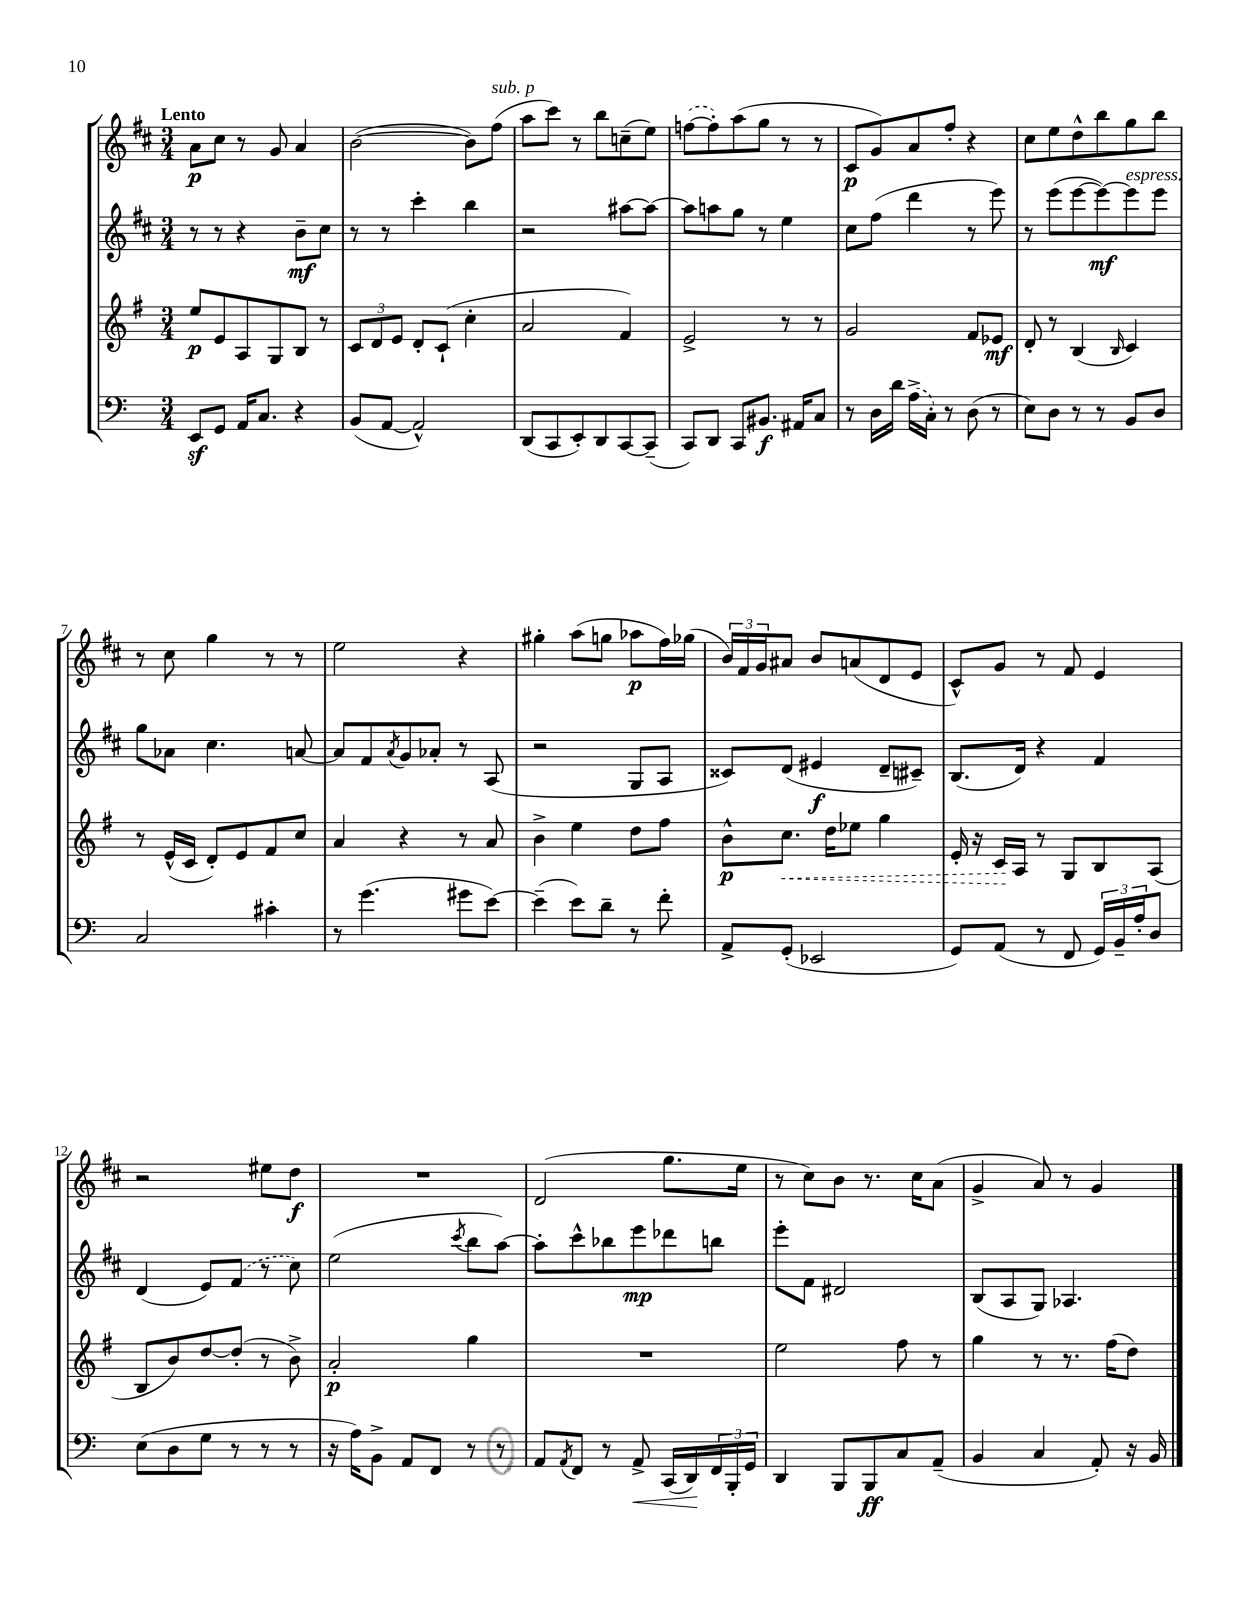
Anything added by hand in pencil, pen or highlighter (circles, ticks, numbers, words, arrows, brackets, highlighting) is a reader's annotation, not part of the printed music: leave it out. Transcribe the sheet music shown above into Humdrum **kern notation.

**kern	**kern	**kern	**kern
*staff4	*staff3	*staff2	*staff1
*clefF4	*clefG2	*clefG2	*clefG2
*k[]	*k[f#]	*k[f#c#]	*k[f#c#]
*M3/4	*M3/4	*M3/4	*M3/4
8EE	8ee	8r	8a
8GG	8e	8r	8cc#
16AA	8A	4r	8r
8.C	.	.	.
.	8G	.	8g
4r	8B	8b~	4a
.	8r	8cc#	.
=	=	=	=
(8BB	12c	8r	([2b
.	12d	.	.
[8AA	.	8r	.
.	12e	.	.
2AA^^])	8d'	4ccc#'	.
.	(8c`	.	.
.	4cc'	4bb	8b])
.	.	.	(8ff#
=	=	=	=
(8DD	2a	2r	8aa
8CC	.	.	8ccc#)
8EE')	.	.	8r
8DD	.	.	8bb
[8CC	4f#)	[8aa#	(8cc~
(8CC~]	.	8aa#_	8ee)
=	=	=	=
8CC)	2e^	8aa#]	([8ff
8DD	.	8aa	8ff'])
8CC	.	8gg	(8aa
8.BB#	.	8r	8gg
.	8r	4ee	8r
16AA#	.	.	.
8C	8r	.	8r
=	=	=	=
8r	2g	8cc#	8c#
16D	.	(8ff#	8g)
16d	.	.	.
(16A^	.	4ddd	8a
16C')	.	.	.
8r	.	.	8ff#'
(8D	8f#	8r	4r
8r	8e-	8eee)	.
=	=	=	=
8E)	8d'	8r	8cc#
8D	8r	(8eee	8ee
8r	(4B	[8eee	8dd^^
8r	.	8eee_)	8bb
.	16qqB	.	.
8BB	4c)	8eee]	8gg
8D	.	8eee	8bb
=	=	=	=
2C	8r	8gg	8r
.	(16e^^	8a-	8cc#
.	16c	.	.
.	8d')	4.cc#	4gg
.	8e	.	.
4c#'	8f#	.	8r
.	8cc	[8a	8r
=	=	=	=
8r	4a	8a]	2ee
(4.g	.	8f#	.
.	.	8qa	.
.	4r	8g	.
.	.	8a-'	.
8g#	8r	8r	4r
[8e)	8a	(8A	.
=	=	=	=
(4e~]	4b^	2r	4gg#'
8e)	4ee	.	(8aa
8d~	.	.	8gg
8r	8dd	8G	8aa-
8f'	8ff#	8A	16ff#)
.	.	.	(16gg-
=	=	=	=
8AA^	8b^^	8c##)	24b)
.	.	.	24f#
.	.	.	24g
(8GG'	8.cc	(8d	8a#
2EE-	.	4e#	8b
.	16dd	.	.
.	8ee-	.	(8a
.	4gg	8d~	8d
.	.	8c#~)	8e
=	=	=	=
8GG)	16e'	(8.B	8c#^^)
.	16r	.	.
(8AA	16c	.	8g
.	16A	16d)	.
8r	8r	4r	8r
8FF	8G	.	8f#
24GG)	8B	4f#	4e
24BB~	.	.	.
24A'	.	.	.
8D	(8A	.	.
=	=	=	=
(8E	8B	(4d	2r
8D	8b)	.	.
8G	[8dd	8e)	.
8r	(8dd']	(8f#	.
8r	8r	8r	8ee#
8r	8b^)	8cc#)	8dd
=	=	=	=
16r	2a'	(2ee	2.r
16A)	.	.	.
8BB^	.	.	.
8AA	.	.	.
8FF	.	.	.
.	.	8qccc#	.
8r	4gg	8bb	.
8r	.	[8aa)	.
=	=	=	=
8AA	2.r	8aa']	(2d
8qAA	.	.	.
8FF	.	8ccc#^^	.
8r	.	8bb-	.
8AA^	.	8eee	.
(16CC	.	8ddd-	8.gg
16DD)	.	.	.
24FF	.	8bb	.
24BBB'	.	.	.
.	.	.	16ee
24GG	.	.	.
=	=	=	=
4DD	2ee	8eee'	8r
.	.	8f#	8cc#)
8BBB	.	2d#	8b
8BBB	.	.	8.r
8C	8ff#	.	.
.	.	.	16cc#
(8AA~	8r	.	(8a
=	=	=	=
4BB	4gg	(8B	4g^
.	.	8A	.
4C	8r	8G)	8a)
.	8.r	4.A-	8r
8AA')	.	.	4g
.	(16ff#	.	.
16r	8dd)	.	.
16BB	.	.	.
==	==	==	==
*-	*-	*-	*-
